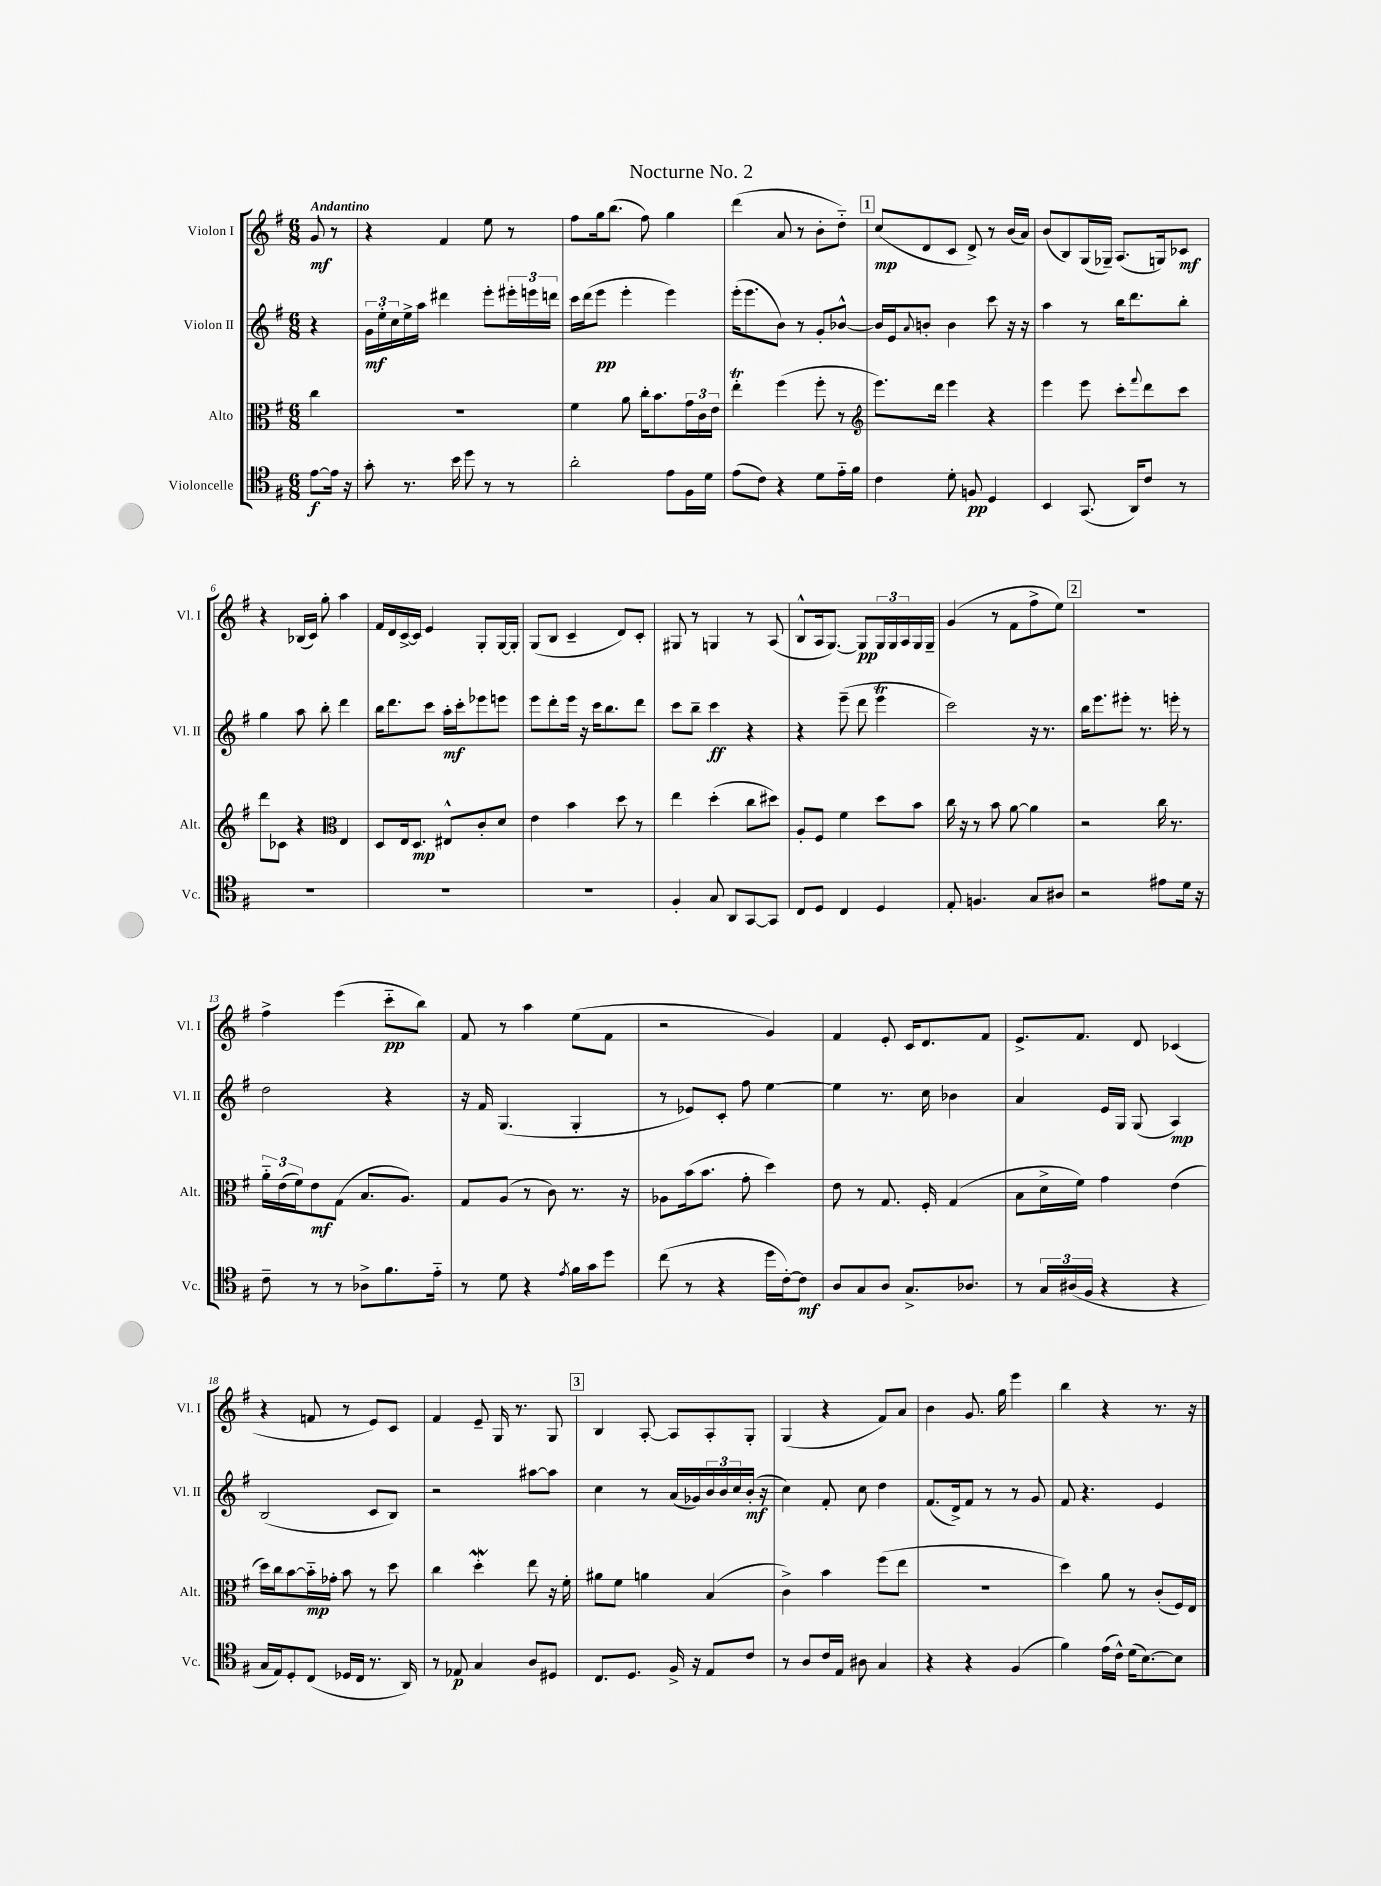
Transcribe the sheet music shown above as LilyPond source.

\header { title = "Nocturne No. 2" }
<<
\new StaffGroup <<
\new Staff = "s0" \with { instrumentName = "Violon I" shortInstrumentName = "Vl. I" } {
    \clef treble \key g \major \numericTimeSignature \time 6/8 \partial 4 \tempo "Andantino"
    g'8\mf r8 |
    r4 fis'4 e''8 r8 |
    fis''8 g''16 b''8.( fis''8) g''4 |
    d'''4( a'8 r8 b'8-. d''8-_) |
    \mark \markup { \box "1" } c''8\mp( d'8 c'8 d'8->) r8 b'16( a'16) |
    b'8( b8) g16( ges16--) a8.( g16) ces'8\mf |
    r4 bes16( c'16) g''8-. a''4 |
    fis'16 d'16 c'16~-> c'16 e'4 g8-. g16~ g16-. |
    g8( b8 c'4-- d'8) c'8-. |
    gis8 r8 g4 r8 a8( |
    b8-^ a16 g8.~) g8\pp \tuplet 3/2 { g16 g16 a16 } g16 g16-- |
    g'4( r8 fis'8 fis''8-> e''8) |
    \mark \markup { \box "2" } R2. |
    fis''4-> e'''4( c'''8-_\pp b''8) |
    fis'8 r8 a''4 e''8( fis'8 |
    r2 g'4) |
    fis'4 e'8-. c'16 d'8. fis'8 |
    e'8.-> fis'8. d'8 ces'4( |
    r4 f'8 r8 e'8) c'8 |
    fis'4 e'8-- g16 r8. g8 |
    \mark \markup { \box "3" } b4 a8~-. a8 a8-. g8-. |
    g4( r4 fis'8) a'8 |
    b'4 g'8. g''16 e'''4 |
    b''4 r4 r8. r16 \bar "|." |
}
\new Staff = "s1" \with { instrumentName = "Violon II" shortInstrumentName = "Vl. II" } {
    \clef treble \key g \major \numericTimeSignature \time 6/8 \partial 4
    r4 |
    \tuplet 3/2 { g'16\mf e''16-. c''16 } e''16-> a''16 dis'''4 e'''8-. \tuplet 3/2 { eis'''16-. e'''16 d'''16 } |
    c'''16 d'''16( e'''8\pp e'''4-. e'''4) |
    e'''16-.( e'''8. b'8) r8 g'8-. bes'8~-^ |
    \mark \markup { \box "1" } bes'16 e'16 \appoggiatura { a'8 } b'8-. b'4 c'''8 r16 r16 |
    a''4 r8 b''16 d'''8. b''8-. |
    g''4 a''8 b''8-. d'''4 |
    b''16 d'''8. c'''8 a''16-.\mf c'''16-. ees'''8 e'''8 |
    e'''8 d'''8-. e'''16 r16 c'''16 b''8. d'''8 |
    c'''8 b''8-- c'''4\ff r4 |
    r4 e'''8--( d'''8 e'''4\trill |
    c'''2) r16 r8. |
    \mark \markup { \box "2" } b''16 e'''8. eis'''8-. r8. e'''16-. r8 |
    d''2 r4 |
    r16 fis'16 g4.( g4-. |
    r8 ees'8) c'8-. fis''8 e''4~ |
    e''4 r8. c''16 bes'4 |
    a'4 e'16 g16 g8( a4\mp) |
    b2( c'8 b8) |
    r2 ais''8~ ais''8 |
    \mark \markup { \box "3" } c''4 r8 a'16( ges'16) \tuplet 3/2 { b'16 b'16 c''16 } b'16-.\mf( r16 |
    c''4) fis'8-. c''8 d''4 |
    fis'8.( d'16->) fis'8 r8 r8 g'8 |
    fis'8 r4. e'4 \bar "|." |
}
\new Staff = "s2" \with { instrumentName = "Alto" shortInstrumentName = "Alt." } {
    \clef alto \key g \major \numericTimeSignature \time 6/8 \partial 4
    c''4 |
    R2. |
    fis'4 a'8 c''16-. b'8. \tuplet 3/2 { g'16 c'16 e'16 } |
    e''4-.\trill fis''4( fis''8-. r8 |
    \mark \markup { \box "1" } \clef treble e'''8.) d'''16 e'''4 r4 |
    e'''4 e'''8 c'''8-. \appoggiatura { fis'''8 } d'''8 c'''8 |
    d'''8 ces'8 r4 \clef alto e4 |
    d8 e16 d8.\mp eis8-^ c'8-. d'8 |
    e'4 b'4 d''8 r8 |
    e''4 d''4-.( c''8 dis''8) |
    a8-. fis8 fis'4 d''8 b'8 |
    c''16 r16 r8 b'8 a'8~ a'4 |
    \mark \markup { \box "2" } r2 c''16 r8. |
    \tuplet 3/2 { a'16-_ e'16( fis'16) } e'8\mf g8( b8. a8.) |
    g8 a8( r8 c'8) r8. r16 |
    aes8 b'16( b'8. g'8-. d''4) |
    e'8 r8 g8. fis16-. g4( |
    b8 d'16-> fis'16) g'4 e'4( |
    d''16) c''16 b'8~ b'16-_\mp ges'16-. b'8 r8 d''8 |
    c''4 d''4-.\mordent e''8 r16 fis'16-. |
    \mark \markup { \box "3" } ais'8 fis'8 a'4 b4( |
    c'4->) b'4 fis''8( e''8 |
    R2. |
    d''4) a'8 r8 c'8-.( fis16) e16 \bar "|." |
}
\new Staff = "s3" \with { instrumentName = "Violoncelle" shortInstrumentName = "Vc." } {
    \clef tenor \key g \major \numericTimeSignature \time 6/8 \partial 4
    e'8~\f e'16 r16 |
    g'8-. r8. b'16 d''8 r8 r8 |
    a'2-. e'8 fis16 d'16 |
    e'8( c'8) r4 d'8 e'16-_ fis'16 |
    \mark \markup { \box "1" } c'4 d'8-. f8\pp d4 |
    b,4 g,8.( a,16) c'8 r8 |
    R2. |
    R2. |
    R2. |
    fis4-. g8 a,8 g,8~ g,8 |
    c8 d8 c4 d4 |
    e8-. f4. g8 ais8 |
    \mark \markup { \box "2" } r2 eis'8 d'16 r16 |
    c'8-- r8 r8 aes8-> fis'8. e'16-_ |
    r8 d'8 r4 \acciaccatura { e'8 } fis'16 g'16 d''8 |
    c''8( r8 r4 d''16 c'16~-.) c'8\mf |
    a8 g8 a8 g8.-> aes8. |
    r8 \tuplet 3/2 { g16 ais16( fis16 } r4 r4 |
    g16 e16) d8-. c8( des16 c16 r8. a,16) |
    r8 ees8\p g4 a8 dis8 |
    \mark \markup { \box "3" } c8. d8. fis16-> r16 e8 c'8 |
    r8 a8 c'16 e16 ais8 g4 |
    r4 r4 fis4( |
    fis'4) e'16( c'16-^) d'16( b8.~) b8 \bar "|." |
}
>>
>>
